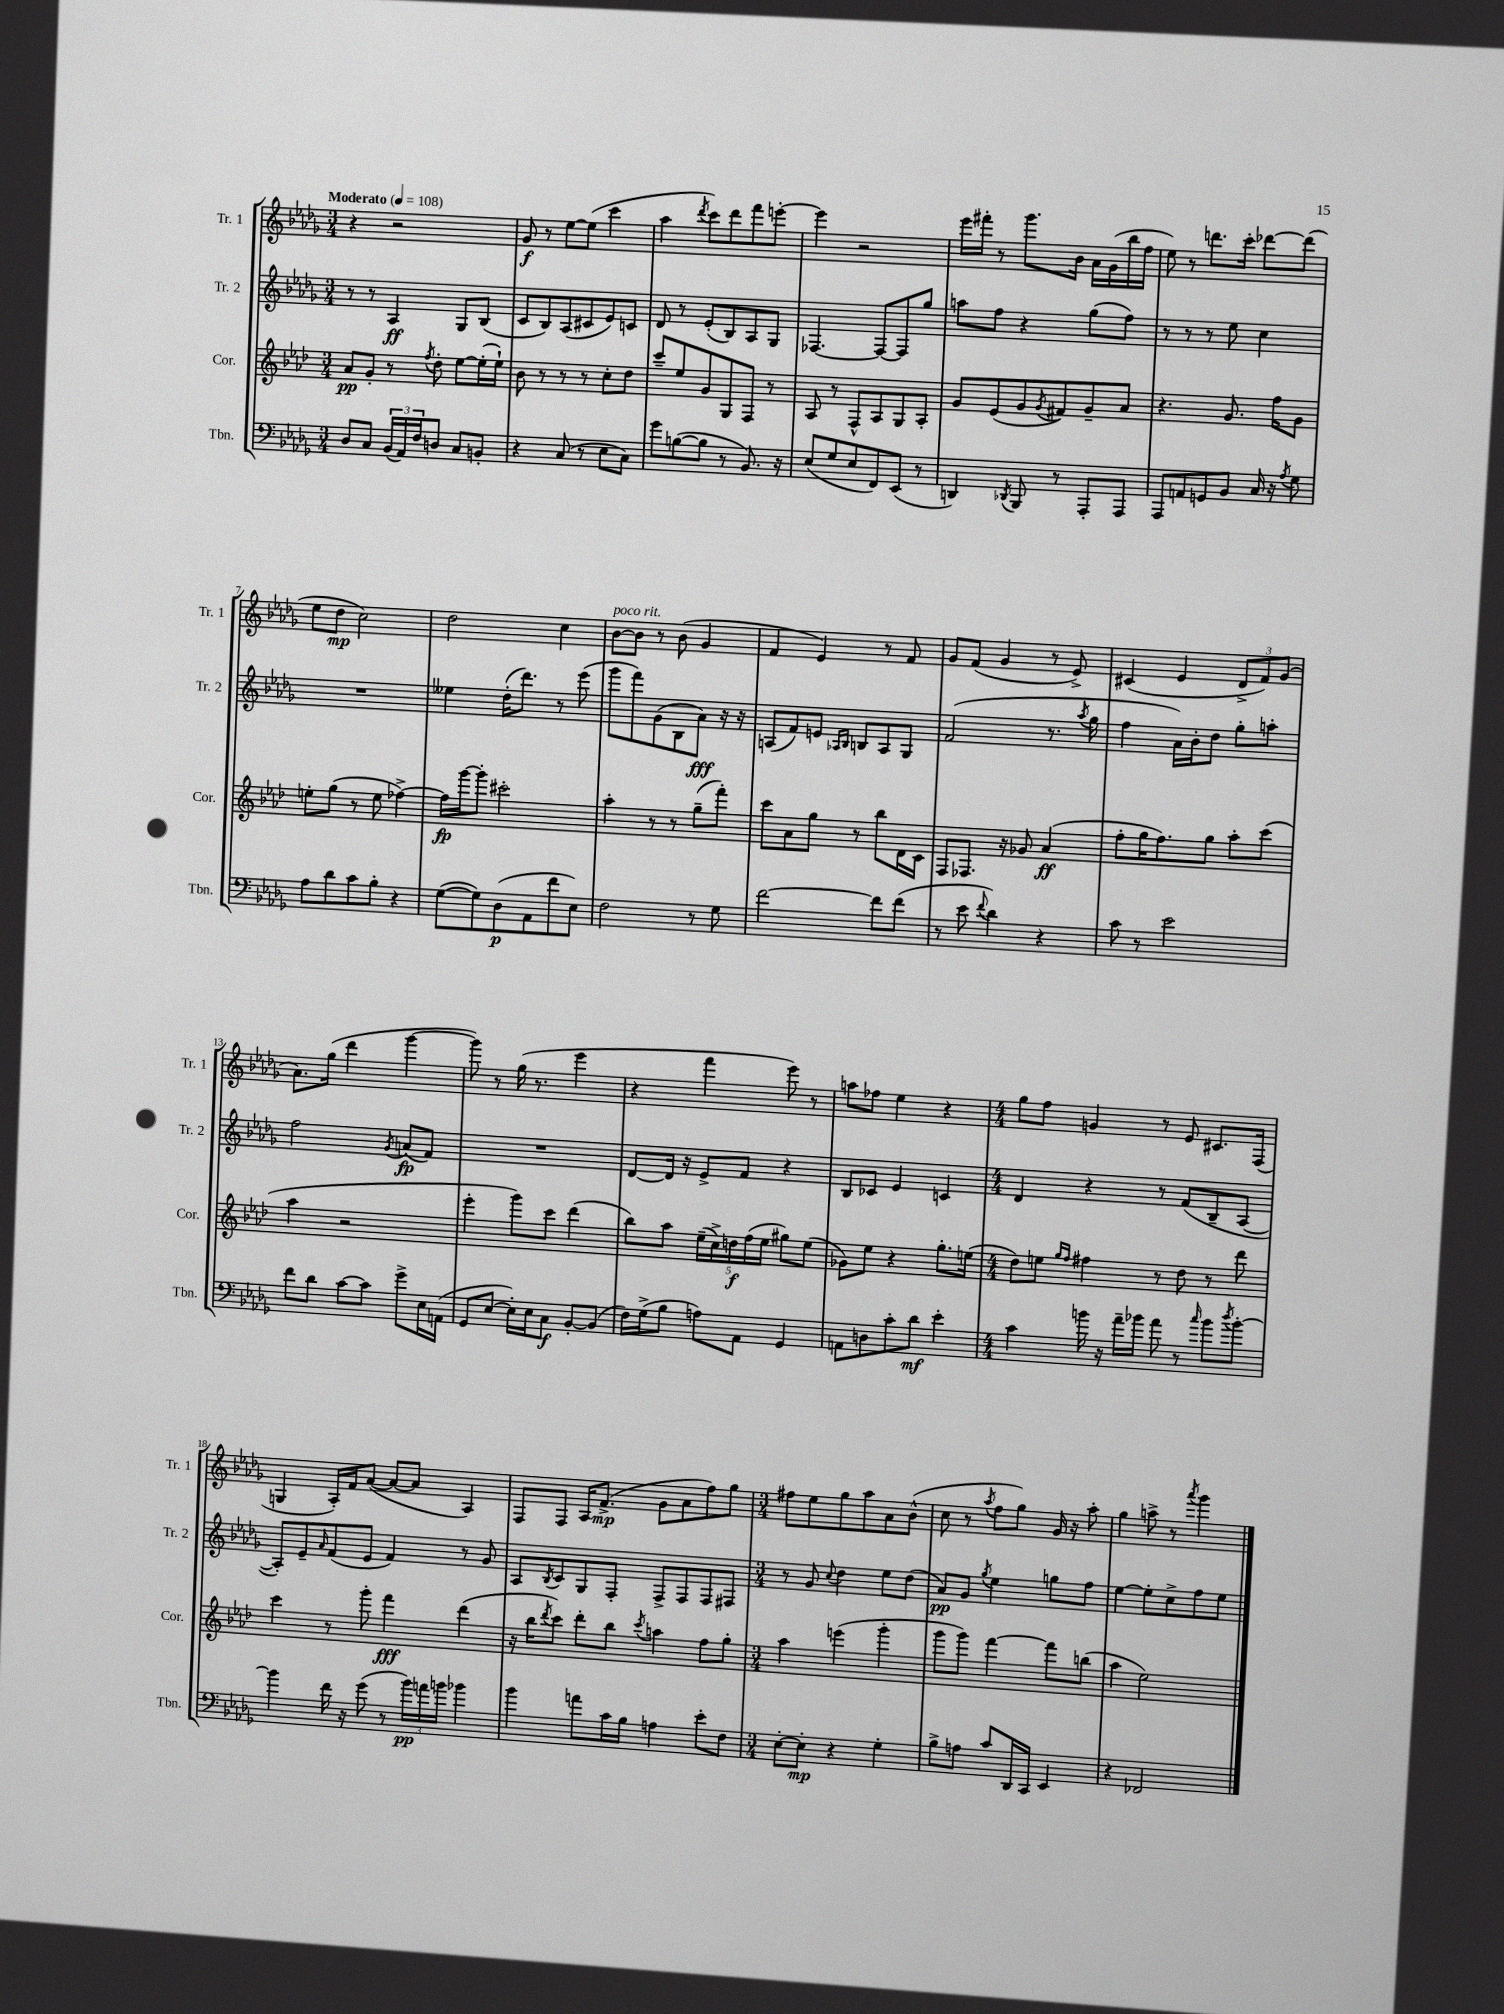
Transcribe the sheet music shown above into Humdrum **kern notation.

**kern	**kern	**kern	**kern
*staff4	*staff3	*staff2	*staff1
*clefF4	*clefG2	*clefG2	*clefG2
*k[b-e-a-d-g-]	*k[b-e-a-d-]	*k[b-e-a-d-g-]	*k[b-e-a-d-g-]
*M3/4	*M3/4	*M3/4	*M3/4
*MM108	*MM108	*MM108	*MM108
8D-	8a-	8r	4r
8C	8g'	8r	.
(24BB-	8r	4A-	2r
24AA-)	.	.	.
24F	.	.	.
.	8qff	.	.
8D	8dd-'	.	.
8C	[8ee-	8G-	.
8BB'	(16ee-']	(8B-	.
.	16ee-`)	.	.
=	=	=	=
4r	8b-	8c	8g-
.	8r	8B-)	8r
(8C	8r	(8A-	[8ee-
8r	8r	8c#	(8ee-]
8E-	8cc'	8e-)	4ccc
8C)	8dd-	8c	.
=	=	=	=
8g-	8ccc~	8d-	4aa-
([8B	8ee-	8r	.
.	.	.	8qddd-
8B]	8g	(8e-'	8ccc)
8r	8G	8B-)	8ddd-
8.BB-)	8F	8A-	8fff
.	8r	8G-	[8eee'
16r	.	.	.
=	=	=	=
(8E-	8A-	[4.F-	4eee]
8G-	8r	.	.
8E-	8F^^	.	2r
8FF)	8A-	8F-_	.
(8EE-	8G	8F-]	.
8r	8A-'	8gg-	.
=	=	=	=
4DD)	8g	8aa	16eee-
.	.	.	16fff#'
.	(8e-	8ff	8r
8qDD-	.	.	.
8BBB-	8g	4r	8.ggg-
.	8qg	.	.
8r	8f#)	.	.
.	.	.	16b-
8AAA-'	8g~	(8gg-	16a-
.	.	.	(16g-
8AAA-	8a-	8ff)	16bb-
.	.	.	16ff
=	=	=	=
8AAA-	4.r	8r	8ee-)
8AA	.	8r	8r
8GG	.	8r	8.ddd
8BB-	8.g	8ee-	.
.	.	.	16ccc'
16C	.	4cc	[8ddd-
16r	16ff	.	.
8qA-	.	.	.
8G-	8g	.	(8ddd-]
=	=	=	=
8A-	8ee'	2.r	8ee-
8d-	(8gg	.	8dd-
8c	8r	.	2cc)
8B-'	8ee	.	.
4r	[4ff-^)	.	.
=	=	=	=
([8G-	16ff-]	4ee--	2dd-
.	[16ggg	.	.
8G-])	8ggg']	.	.
(8D-	2ccc#'	(16dd-'	.
.	.	8.ddd-)	.
8AA-	.	.	.
8f	.	8r	4cc
8E-)	.	(8eee-	.
=	=	=	=
2F	4aa-'	8ggg-	[8b-
.	.	8fff)	8b-]
.	8r	(8g-	8r
.	8r	8B-	(8b-
8r	(8gg~	8a-)	4g-
8G-	8fff')	16r	.
.	.	16r	.
=	=	=	=
[2f	8ccc	(8A	4f
.	8a-	8f)	.
.	8gg	8e	4e-)
.	.	16qqA-	.
.	.	16qqB-	.
.	8r	8B	.
8f]	8bb-	8A-	8r
(8f	16d-	8G-	8f
.	16c	.	.
=	=	=	=
8r	8F	(2f	8g-
8e-	8.F-	.	(8f
8qqf	.	.	.
4d-)	.	.	4g-
.	16r	.	.
.	8g-	.	.
4r	(4a-	8.r	8r
.	.	.	8e-^)
.	.	8qaa-	.
.	.	16gg-	.
=	=	=	=
8c	8ff'	4ff	(4c#
8r	16gg	.	.
.	8.ff)	.	.
2e-	.	16a-)	4e-
.	.	16b-'	.
.	8gg	8dd-	.
.	8aa-'	8gg-'	12d-^
.	.	.	12f)
.	(8ccc	8aa'	.
.	.	.	(12g-
=	=	=	=
8f	4aa-	2ff	8.a-)
8d-	.	.	.
.	.	.	(16gg-
[8c	2r	.	4ddd-
8c]	.	.	.
.	.	8qg-	.
8g-^	.	(8a	[4ggg-
16E-	.	8f)	.
(16AA	.	.	.
=	=	=	=
8GG-	4eee-'	2.r	8ggg-])
[8E-	.	.	8r
16E-'])	8ggg)	.	(16gg-
16E-	.	.	8.r
8C	8ccc	.	.
[8BB-'	(4ddd-	.	4eee-
(8BB-]	.	.	.
=	=	=	=
16F)	8bb-)	[8d-	4r
(16G-^	.	.	.
8B-	8aa-	16d-]	.
.	.	16r	.
8A)	(20ee-~	8e-^	4fff
.	20cc^)	.	.
.	20dd	.	.
8AA-	.	8f	.
.	(20ff	.	.
.	20ee-	.	.
4GG-	8gg#)	4r	8eee-)
.	(8ee-	.	8r
=	=	=	=
8AA	8g-)	8B-	8aa
8D	8ee-	8c-	8ff-
8c'	4r	4e-	4ee-
8d-	.	.	.
4e-'	8.gg'	4c	4r
.	(16ee	.	.
=	=	=	=
*M4/4	*M4/4	*M4/4	*M4/4
4c	8dd-)	4d-	8gg-
.	8ee	.	8ff
.	16qqgg	.	.
.	16qqff	.	.
16b	4ff#	4r	4g
16r	.	.	.
16a-~	.	.	.
16b-	.	.	.
8a-	8r	8r	8r
8r	8dd-	(8f	8e-
16qqcc	.	.	.
8b-	8r	8B-~	8.c#
8qdd-	.	.	.
[8b-'	8ddd-	[8A-	.
.	.	.	(16F
=	=	=	=
4b-]	4ccc	8A-'])	4G
.	.	8e-~	.
.	.	16qqa-	.
16f	8r	(8f	16A-')
16r	.	.	16f
(8g-	8ggg'	8e-	([8a-
8r	4fff	4f)	8a-_
24b-)	.	.	8a-]
24a	.	.	.
24b	.	.	.
4b-	(4ddd-	8r	4A-)
.	.	8g-	.
=	=	=	=
4b-	16r	8A-	8F
.	16bb-	.	.
.	8qddd-	8qB-	.
.	8ccc)	8c	8F
8a	8ddd-'	8G-	16A-
.	.	.	(8.f^
16c	8bb-	8F'	.
16B-	.	.	.
.	8qccc	.	.
4A	4aa	8F^	8g-
.	.	8F	8a-
8e-'	8ff	8F	8ff)
8F	8gg'	8F#	8gg-
=	=	=	=
*M3/4	*M3/4	*M3/4	*M3/4
[8E-'	4aa-	8r	8ff#
8E-']	.	8g-	8ee-
.	.	8qqcc	.
4r	(4eee	4dd-	8gg-
.	.	.	8aa-
4G-'	4ggg'	8ee-	8a-
.	.	(8dd-	(8b-^^
=	=	=	=
8B-^	8ggg	8a-)	8cc
8A	8ggg)	8g-	8r
.	.	8qgg-	8qaa-
8c	[4fff	4ee-	8ff
16DD-	.	.	8gg-)
16CC	.	.	.
4EE-	8fff]	8gg	16g-
.	.	.	16r
.	(8bb	8ff	8aa-'
=	=	=	=
4r	4aa-	[4ee-	4gg-
2FF-	2ee-)	8ee-']	8aa^
.	.	8cc^	8r
.	.	.	8qaaa-
.	.	8ff	4ggg-
.	.	8ee-	.
==	==	==	==
*-	*-	*-	*-
